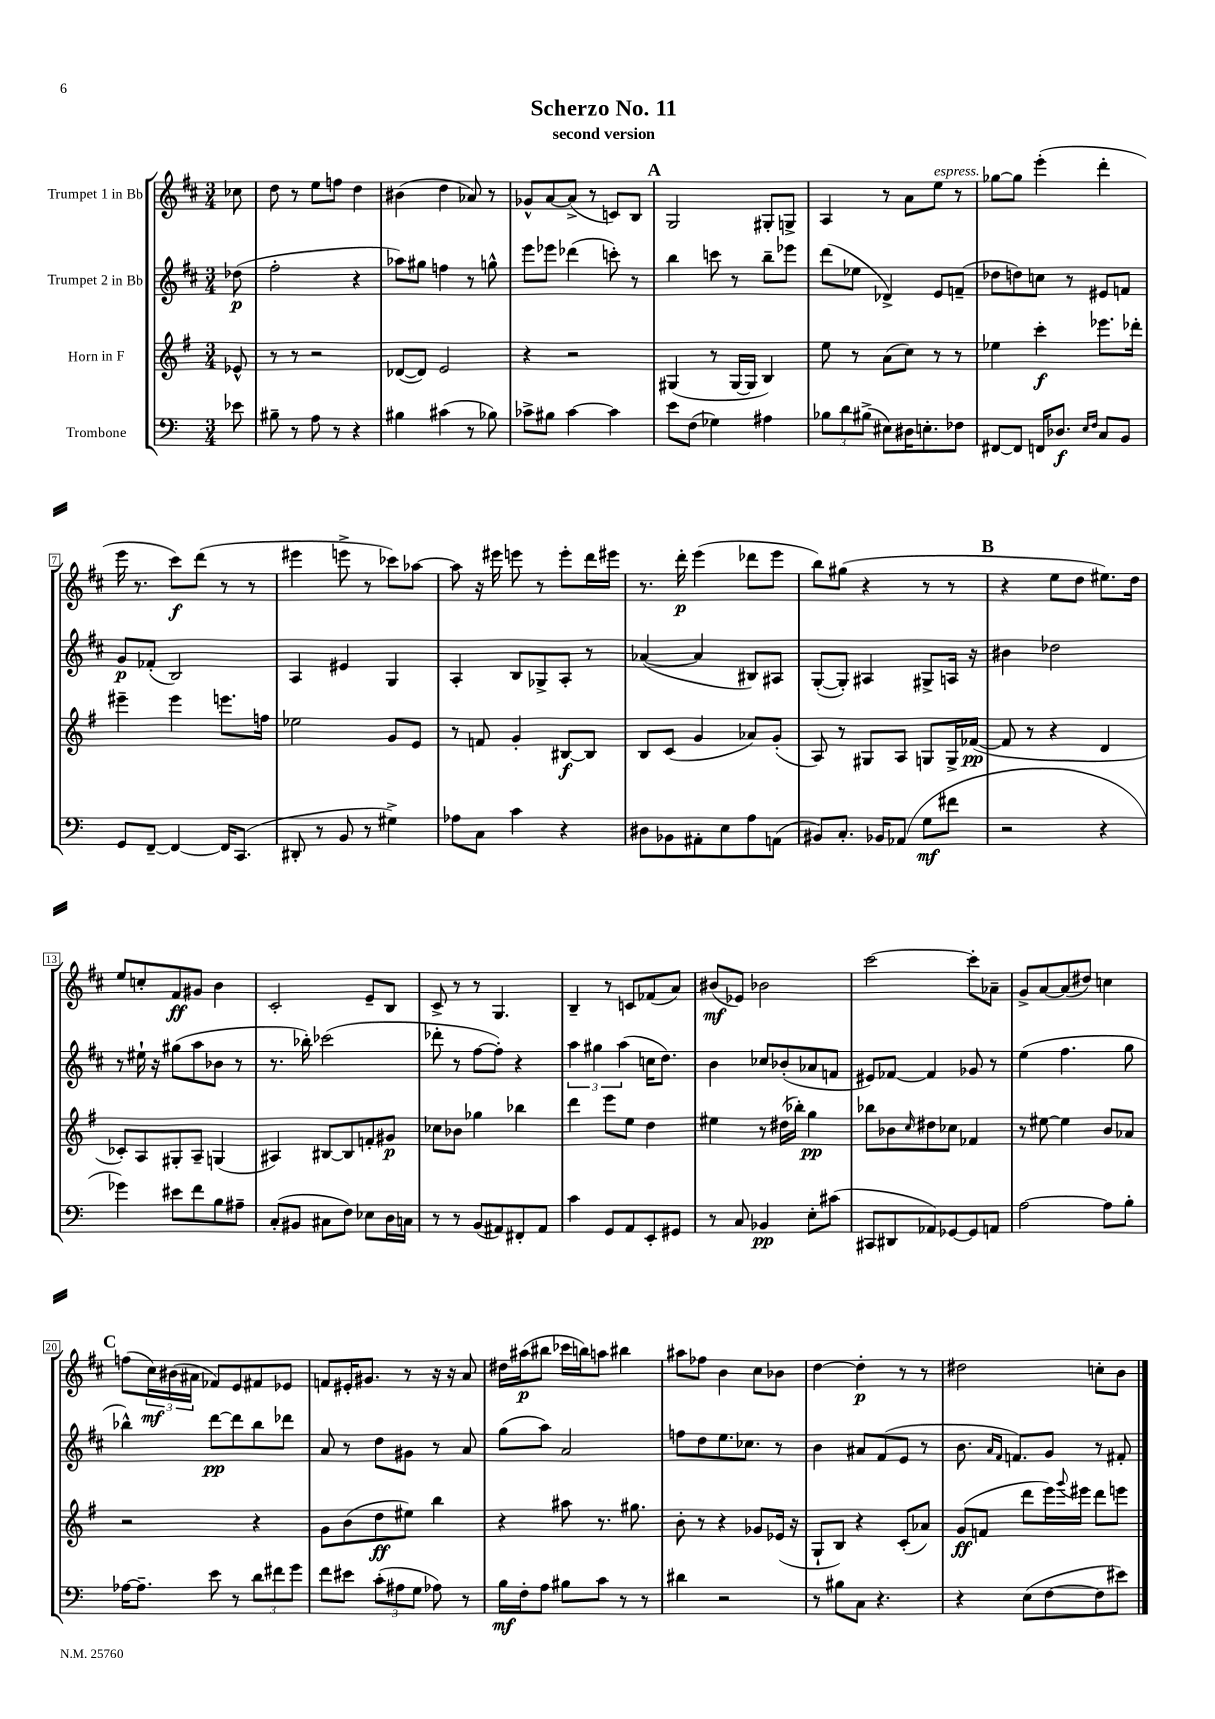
\header { title = "Scherzo No. 11" subtitle = "second version" }
<<
\new StaffGroup <<
\new Staff = "s0" \with { instrumentName = "Trumpet 1 in Bb" } {
    \clef treble \key d \major \numericTimeSignature \time 3/4 \partial 8
    ces''8 |
    d''8 r8 e''8 f''8 d''4 |
    bis'4( d''4 aes'8) r8 |
    ges'8-^ a'8~ a'8->( r8 c'8) b8 |
    \mark \markup { \bold "A" } g2 gis8-. g8-> |
    a4 r8 a'8 e''8^\markup { \italic "espress." } r8 |
    ges''8~ ges''8 e'''4-.( d'''4-. |
    e'''16 r8. cis'''8\f) d'''8( r8 r8 |
    eis'''4 e'''8-> r8 ces'''8) aes''8~ |
    aes''8 r16 eis'''16 e'''8 r8 e'''8-. d'''16 eis'''16 |
    r8. d'''16-.\p e'''4( des'''8 e'''8 |
    b''8) gis''8( r4 r8 r8 |
    \mark \markup { \bold "B" } r4 e''8 d''8 eis''8.) d''16 |
    e''8 c''8-. fis'8\ff gis'8 b'4 |
    cis'2-. e'8-- b8 |
    cis'8-> r8 r8 g4. |
    b4-- r8 c'8 fes'8( a'8) |
    bis'8\mf( ees'8) bes'2 |
    cis'''2~ cis'''8-. aes'8-- |
    g'8-> a'8~ a'8( dis''8) c''4 |
    \mark \markup { \bold "C" } f''8( \tuplet 3/2 { cis''16\mf) bis'16( ais'16 } fes'8) e'8 fis'8 ees'8 |
    f'8 eis'16-. gis'8. r8 r16 r16 a'8 |
    dis''16 ais''16\p( bis''8 ces'''16 b''16) a''8 bis''4 |
    ais''8 fes''8 b'4 cis''8 bes'8 |
    d''4~ d''4-.\p r8 r8 |
    dis''2 c''8-. b'8 \bar "|." |
}
\new Staff = "s1" \with { instrumentName = "Trumpet 2 in Bb" } {
    \clef treble \key d \major \numericTimeSignature \time 3/4 \partial 8
    des''8\p( |
    fis''2-. r4 |
    aes''8) gis''8 f''4 r8 g''8-^ |
    e'''8 ees'''8 des'''4( c'''8-.) r8 |
    \mark \markup { \bold "A" } b''4 c'''8 r8 b''8-- ees'''8 |
    d'''8( ees''8 des'4->) e'8 f'8--( |
    des''8 d''8) c''8 r8 eis'8 f'8 |
    g'8\p fes'8-.( b2) |
    a4 eis'4 g4 |
    a4-. b8 ges8-> a8-. r8 |
    aes'4~( aes'4 bis8) ais8 |
    g8~-.( g8-.) ais4 gis8-> a16 r16 |
    \mark \markup { \bold "B" } bis'4 des''2 |
    r8 eis''16-! r16 gis''8( a''8 bes'8 r8 |
    r8. bes''16-.) ces'''2( |
    des'''8-. r8 fis''8~ fis''8-.) r4 |
    \tuplet 3/2 { a''4 gis''4 a''4( } c''16 d''8.) |
    b'4 ces''8 bes'8-.( aes'8 f'8 |
    eis'8) fes'8~ fes'4 ges'8 r8 |
    e''4( fis''4. g''8 |
    \mark \markup { \bold "C" } bes''4-^) d'''8~\pp d'''8 bes''8 des'''8 |
    a'8 r8 d''8 gis'8 r8 a'8 |
    g''8( a''8) a'2 |
    f''8 d''8 e''8. ces''8. r8 |
    b'4 ais'8 fis'8( e'8 r8 |
    b'8. \grace { a'16 fis'16 } f'8.) g'8 r8 fis'8-. \bar "|." |
}
\new Staff = "s2" \with { instrumentName = "Horn in F" } {
    \clef treble \key g \major \numericTimeSignature \time 3/4 \partial 8
    ees'8-^ |
    r8 r8 r2 |
    des'8~( des'8) e'2 |
    r4 r2 |
    \mark \markup { \bold "A" } gis4( r8 gis16~ gis16 b4) |
    e''8 r8 a'8( c''8) r8 r8 |
    ees''4 c'''4-.\f ees'''8. des'''16-. |
    eis'''4-- eis'''4 e'''8. f''16 |
    ees''2 g'8 e'8 |
    r8 f'8 g'4-. bis8~\f bis8 |
    b8 c'8( g'4 aes'8) g'8-.( |
    a8) r8 gis8 a8 g8 g16-> fes'16~\pp( |
    \mark \markup { \bold "B" } fes'8 r8 r4 d'4 |
    ces'8-.) a8 gis8-. a8-- g4( |
    ais4) bis8~ bis8 f'8-. gis'8\p |
    ces''8 bes'8 ges''4 bes''4 |
    d'''4 e'''8 e''8 d''4 |
    eis''4 r8 dis''16( bes''16-.) g''4\pp |
    bes''8 bes'8 \grace { c''16 } dis''8 ces''8 fes'4 |
    r8 eis''8~ eis''4 b'8 aes'8 |
    \mark \markup { \bold "C" } r2 r4 |
    g'8 b'8( d''8\ff eis''8) b''4 |
    r4 ais''8 r8. gis''8. |
    b'8-. r8 r4 ges'8 ees'16( r16 |
    g8-! b8) r4 c'8-.( aes'8) |
    g'8\ff( f'8 d'''8 e'''16) \appoggiatura { g'''8 } eis'''16 d'''8 e'''8 \bar "|." |
}
\new Staff = "s3" \with { instrumentName = "Trombone" } {
    \clef bass \key c \major \numericTimeSignature \time 3/4 \partial 8
    ees'8 |
    bis8-- r8 a8 r8 r4 |
    bis4 cis'4( r8 bes8) |
    ces'8-> bis8 ces'4~ ces'4 |
    \mark \markup { \bold "A" } e'8 f8( ges4) ais4 |
    \tuplet 3/2 { bes8 d'8 bis8->( } eis8) dis16 e8.-. fes8 |
    fis,8~ fis,8 f,16 des8.\f \grace { e16 f16 } c8 b,8 |
    g,8 f,8~-- f,4~ f,16 c,8.( |
    dis,8-. r8 b,8 r8 gis4->) |
    aes8 c8 c'4 r4 |
    dis8 bes,8 ais,8-. e8 a8 a,8( |
    bis,8) c8.-. bes,16 aes,8( g8\mf fis'8 |
    \mark \markup { \bold "B" } r2 r4 |
    ges'4) eis'8 f'8 b8 ais8-- |
    c8-.( bis,8 cis8 f8) ees8 d16 c16 |
    r8 r8 b,8( ais,8) fis,8-. ais,8 |
    c'4 g,8 a,8 e,8-. gis,8 |
    r8 c8 bes,4\pp e8-. cis'8( |
    cis,8 dis,8 aes,8) ges,8~ ges,8 a,8 |
    a2~ a8 b8-. |
    \mark \markup { \bold "C" } aes16~ aes8.-- e'8 r8 \tuplet 3/2 { d'8 fis'8 g'8 } |
    f'8 eis'8 \tuplet 3/2 { c'8-.( ais8 g8 } aes8) r8 |
    b16\mf f16-. a8 bis8 c'8 r8 r8 |
    dis'4 r2 |
    r8 bis8 c8 r4. |
    r4 e8( f8~ f8 eis'8) \bar "|." |
}
>>
>>
\layout { \context { \Score \override BarNumber.stencil = #(make-stencil-boxer 0.1 0.3 ly:text-interface::print) } }
